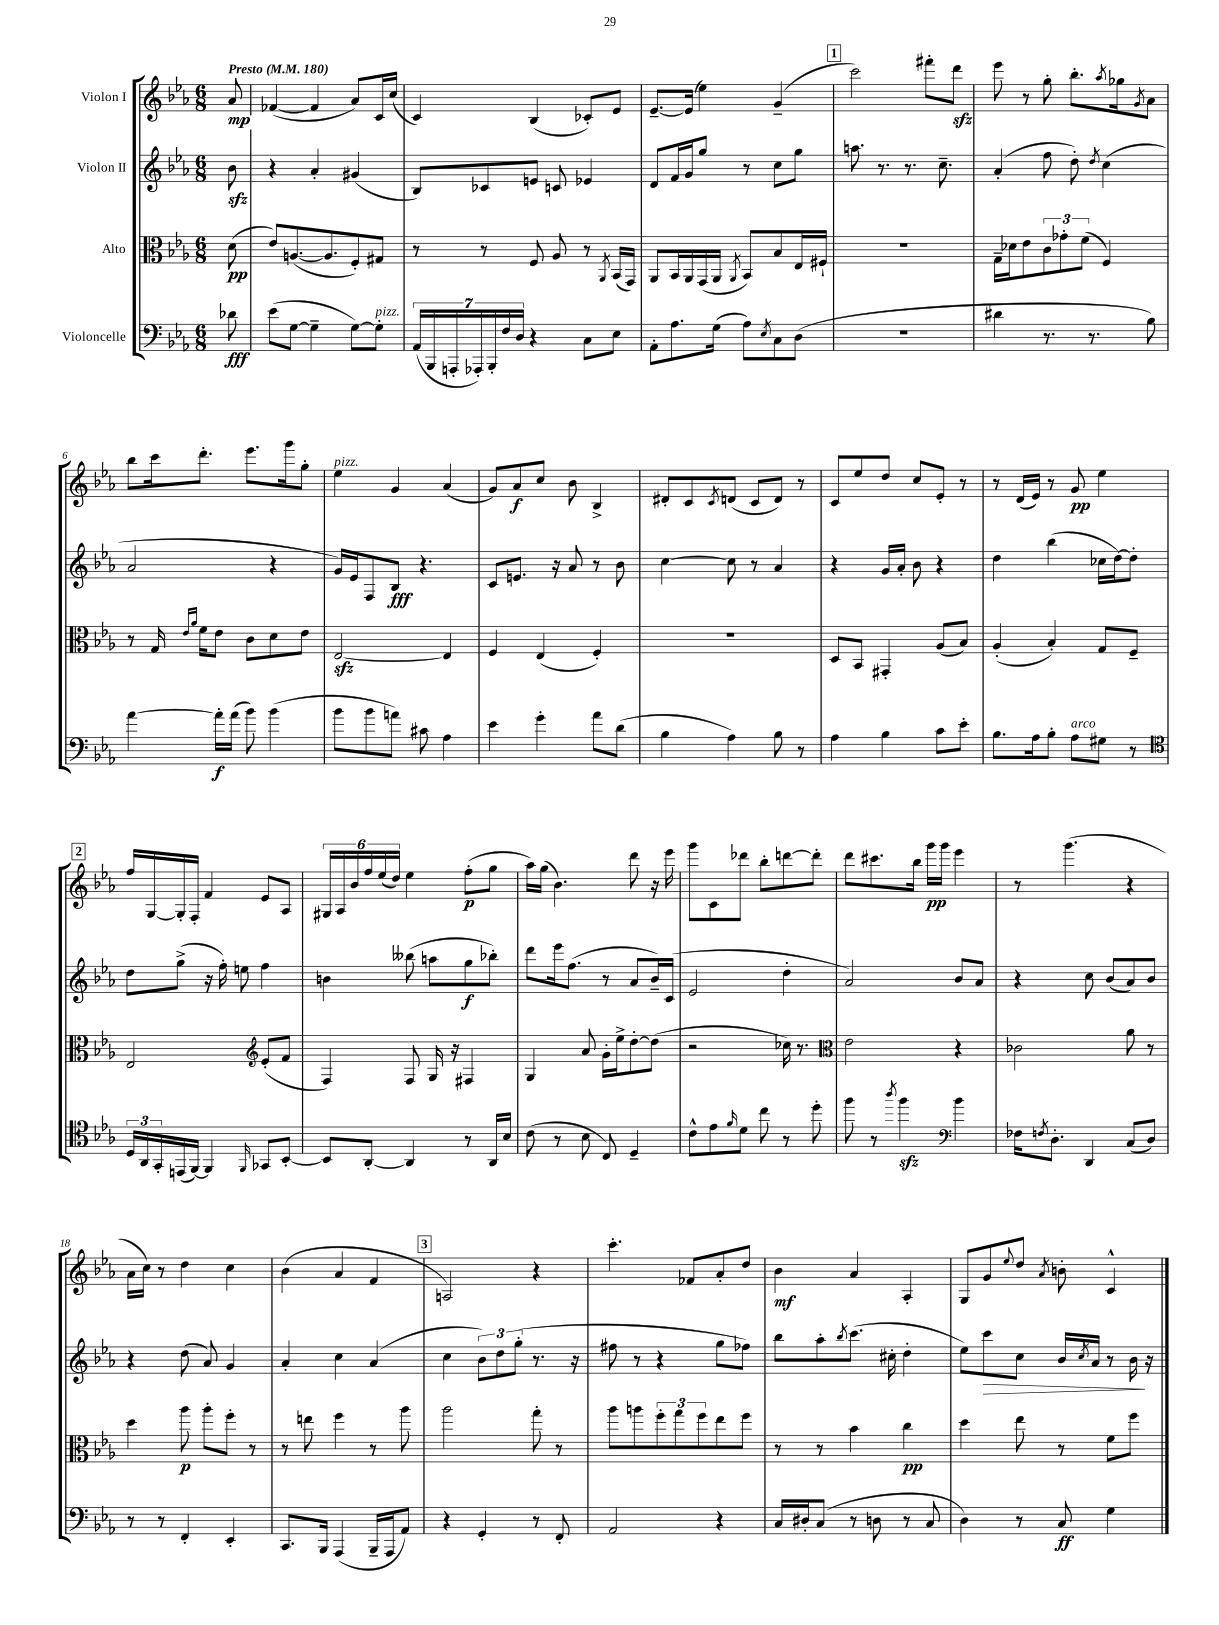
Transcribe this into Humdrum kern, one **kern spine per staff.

**kern	**kern	**kern	**kern
*staff4	*staff3	*staff2	*staff1
*clefF4	*clefC3	*clefG2	*clefG2
*k[b-e-a-]	*k[b-e-a-]	*k[b-e-a-]	*k[b-e-a-]
*M6/8	*M6/8	*M6/8	*M6/8
*MM180	*MM180	*MM180	*MM180
8d-	(8d	8b-	8a-
=	=	=	=
(8e-	8e-)	4r	([4f-
[8G	([8.A	.	.
4G~]	.	4a-'	4f-]
.	8.A]	.	.
[8G)	8F')	(4g#	8a-)
8G']	8G#	.	16c
.	.	.	(16cc
=	=	=	=
(28AA-	8r	8B-)	4c)
28BBB-	.	.	.
28AAA'	.	.	.
28AAA-')	.	.	.
.	8r	8c-	.
28BBB-'	.	.	.
28F	.	.	.
28D	.	.	.
4r	8F	8e	(4B-
.	8A-	8c	.
8C	8r	4e-	8c-')
.	8qAA-	.	.
8E-	(16BB-	.	8e-
.	16GG)	.	.
=	=	=	=
8AA-'	8AA-	8d	[8.e-~
8.A-	16BB-	16f	.
.	16AA-	16g	(16e-]
.	(16GG	8gg	4ee-)
(16G	16AA-	.	.
.	8qAA-	.	.
8A-)	8BB-)	8r	.
8qE-	.	.	.
8C	8B-	8cc	(4g~
(8D	16E-	8gg	.
.	16F#`	.	.
=	=	=	=
2.r	2.r	8.aa	2ccc)
.	.	8.r	.
.	.	8.r	.
.	.	.	8fff#'
.	.	8.cc~	.
.	.	.	8ddd
=	=	=	=
4d#	16G~	(4a-'	8eee-
.	16d-	.	.
.	8e-	.	8r
8.r	12c	8ff	8gg'
.	12g-'	.	.
.	.	8dd')	8.bb-'
.	(12f	.	.
8.r	.	.	.
.	.	8qdd	.
.	4F)	(4cc	.
.	.	.	8qaa-
.	.	.	16gg-
.	.	.	8qg
8B-)	.	.	8a-
=	=	=	=
[4a-	8r	2a-	8bb-
.	16G	.	16ccc
.	16qqe-	.	.
.	16qqa-	.	.
.	16f	.	8.ddd'
16a-']	8e-	.	.
(16a-	.	.	.
8b-)	8c	.	8.eee-
(4b-	8d	4r	.
.	.	.	16ggg
.	8e-	.	8gg'
=	=	=	=
8b-	[2E-	16g)	4ee-
.	.	16e-	.
8b-	.	8F	.
8a)	.	8B-	4g
8c#	.	4.r	.
4A-	4E-]	.	(4a-
=	=	=	=
4e-	4F	8c	8g)
.	.	8.e	8a-
4g'	(4E-	.	8cc
.	.	16r	.
.	.	8a-	8b-
8a-	4F')	8r	4B-^
(8d	.	8b-	.
=	=	=	=
4B-	2.r	[4cc	8d#'
.	.	.	8c
.	.	.	8qc
4A-)	.	8cc]	(8d
.	.	8r	8c
8B-	.	4a-	8d)
8r	.	.	8r
=	=	=	=
4A-	8D	4r	8c
.	8BB-	.	8ee-
4B-	4GG#'	16g	8dd
.	.	16a-'	.
.	.	8b-	8cc
8c	(8A-	4r	8e-'
8e-'	8B-)	.	8r
=	=	=	=
8.B-	(4A-'	4dd	8r
.	.	.	(16d
16A-	.	.	16e-)
8B-'	4B-')	(4bb-	8r
8A-	.	.	8g
8G#	8G	16cc-	4ee-
.	.	[16dd)	.
8r	8F~	8dd']	.
=	=	=	=
*clefC4	*	*	*
24D	2E-	8dd	16ff
24AA-	.	.	.
.	.	.	[16G
24GG'	.	.	.
(16EE	.	(8gg^	16G']
[16FF)	.	.	16F'
4FF]	.	16r	4f
.	.	16ff')	.
.	.	8ee	.
*	*clefG2	*	*
16qqFF	.	.	.
8GG-	(8e-'	4ff	8e-
[8BB-'	8f	.	8A-
=	=	=	=
8BB-]	4F)	4b	24G#
.	.	.	24A-
.	.	.	24b-
[8AA-'	.	.	24ff
.	.	.	(24ee-
.	.	.	24dd)
4AA-]	8F	(8bb--	4ee-
.	16G	8aa	.
.	16r	.	.
8r	4F#	8gg	(8ff'
16AA-	.	8bb-')	8gg
16B-	.	.	.
=	=	=	=
(8c	4G	8ddd	16aa-)
.	.	.	(16gg
8r	.	16eee-	4.b-)
.	.	(8.ff	.
8B-	8a-	.	.
8C)	16g'	8r	.
.	16ee-^	.	.
4D~	[8dd'	8a-	8ddd
.	(8dd]	16b-~)	16r
.	.	(16c	16eee-
=	=	=	=
8c^^	2r	2e-	8ggg
8e-	.	.	8c
16qqf	.	.	.
8d	.	.	8ddd-
8cc	.	.	8bb-'
8r	16cc-)	4dd'	[8ddd
.	8.r	.	.
8dd'	.	.	8ddd']
=	=	=	=
*	*clefC3	*	*
8ff	2e-	2a-)	8ddd
8r	.	.	8.ccc#
8qaa-	.	.	.
4ff	.	.	.
.	.	.	16bb-
.	.	.	16ggg
.	.	.	16ggg
*clefF4	*	*	*
4b-	4r	8b-	4eee-
.	.	8a-	.
=	=	=	=
16F-	2c-	4r	8r
8qF	.	.	.
8.D'	.	.	.
.	.	.	(4.ggg
4DD	.	8cc	.
.	.	(8b-	.
(8C	8a-	8a-)	4r
8D)	8r	8b-	.
=	=	=	=
8r	4dd	4r	16a-
.	.	.	16cc)
8r	.	.	8r
4FF'	8aa-	(8dd	4dd
.	8aa-'	8a-)	.
4EE-'	8ff'	4g	4cc
.	8r	.	.
=	=	=	=
8.CC	8r	4a-'	(4b-
.	8ee	.	.
16BBB-	.	.	.
(4AAA-	4ff	4cc	4a-
16BBB-~	8r	(4a-	4f
16AAA-	.	.	.
8AA-)	8aa-	.	.
=	=	=	=
4r	2aa-	4cc	2A)
4GG'	.	12b-)	.
.	.	12dd	.
.	.	(12gg'	.
8r	8gg'	8.r	4r
8FF'	8r	.	.
.	.	16r	.
=	=	=	=
2AA-	8aa-	8ff#	4.ccc'
.	8aa	8r	.
.	12ff'	4r	.
.	12gg	.	.
.	.	.	8f-
.	12ff	.	.
4r	8ee-	8gg	8a-'
.	8ff	8ff-)	8dd
=	=	=	=
16C	8r	8bb-	4b-
16D#'	.	.	.
(8C	8r	8aa-'	.
.	.	8qbb-	.
8r	4b-	(8.ccc	4a-
8D	.	.	.
.	.	16cc#'	.
8r	4cc	4dd'	4A-'
8C	.	.	.
=	=	=	=
4D)	4dd	8ee-)	8G
.	.	8ccc	8g
.	.	.	8qqee-
8r	8ee-	8cc	8dd
.	.	.	8qa-
8C	8r	16b-	8b'
.	.	8qcc	.
.	.	16a-	.
4G	8f	8r	4c^^
.	8ff	16b-	.
.	.	16r	.
==	==	==	==
*-	*-	*-	*-
